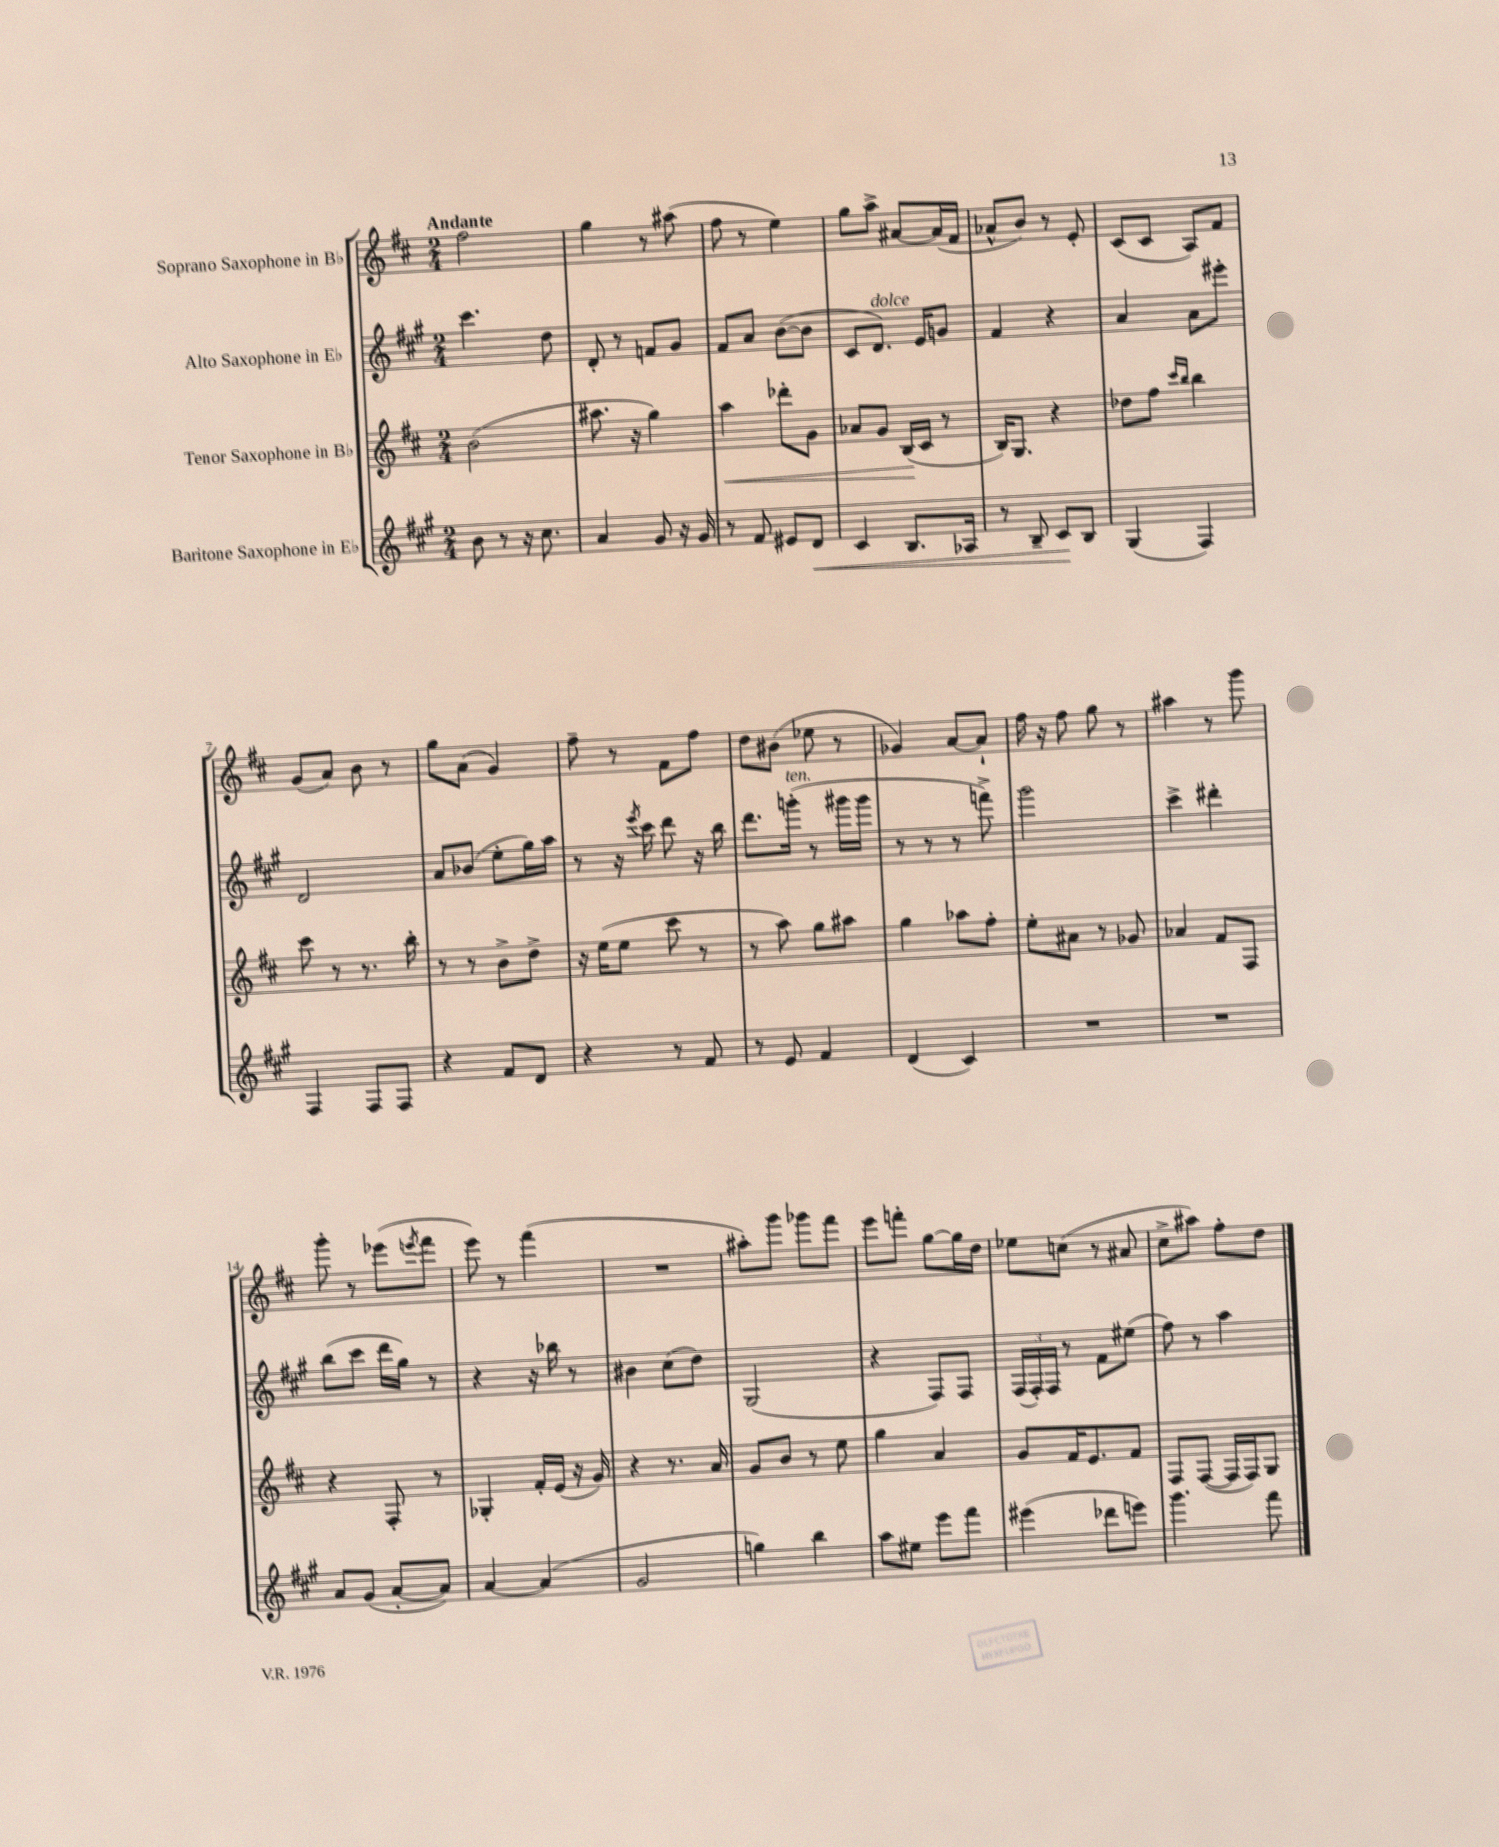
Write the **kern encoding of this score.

**kern	**kern	**kern	**kern
*staff4	*staff3	*staff2	*staff1
*clefG2	*clefG2	*clefG2	*clefG2
*k[f#c#g#]	*k[f#c#]	*k[f#c#g#]	*k[f#c#]
*M2/4	*M2/4	*M2/4	*M2/4
8b	(2b	4.ccc#	2ff#
8r	.	.	.
16r	.	.	.
8.cc#	.	.	.
.	.	8dd	.
=	=	=	=
4a	8.aa#	8d'	4gg
.	.	8r	.
.	16r	.	.
8g#	4gg)	8f	8r
16r	.	8g#	(8aa#
16g#	.	.	.
=	=	=	=
8r	4aa	8f#	8ff#
8f#	.	8a	8r
8e#	8ddd-'	([8b	4ee)
8d	8g	8b]	.
=	=	=	=
4c#	8a-	8c#	8gg
.	8g	8.d)	8aa^
8.B	(16B	.	[8a#
.	16c#	16e	.
.	8r	8g	(16a#]
16A-	.	.	16f#
=	=	=	=
8r	16B)	4f#	8a-^^
.	8.G	.	.
8B~	.	.	8b)
8c#	4r	4r	8r
8B	.	.	8e'
=	=	=	=
(4G#	8dd-	4a	(8c#
.	8ff#	.	8c#
.	16qqccc#	.	.
.	16qqbb	.	.
4F#)	4bb	8a	8A)
.	.	8eee#'	8f#
=	=	=	=
4F#	8ccc#	2d	(8g
.	8r	.	8a)
8F#	8.r	.	8b
8F#	.	.	8r
.	16bb'	.	.
=	=	=	=
4r	8r	8a	8gg
.	8r	(8b-	(8a
8f#	8b^	8ee'	4g)
8d	8dd^	16gg#)	.
.	.	16aa	.
=	=	=	=
4r	16r	8r	8ff#~
.	(16ee	.	.
.	8ee	16r	8r
.	.	8qeee	.
.	.	16ccc#	.
8r	8ccc#	8ddd	8f#
8f#	8r	16r	8ff#
.	.	16bb	.
=	=	=	=
8r	8r	8.ddd	8dd
8e	8aa)	.	(8b#
.	.	(16ggg'	.
4f#	8gg	8r	8ee-
.	8aa#	16ggg#	8r
.	.	16ggg#	.
=	=	=	=
(4d	4gg	8r	4g-)
.	.	8r	.
4c#)	8aa-	8r	[8a
.	8ff#'	8fff^)	8a`]
=	=	=	=
2r	8ee'	2ggg#	16ff#
.	.	.	16r
.	8a#	.	8ff#
.	8r	.	8gg
.	8g-	.	8r
=	=	=	=
2r	4a-	4ccc#^	4aa#
.	8f#	4ddd#'	8r
.	8F#	.	8ggg
=	=	=	=
8a	4r	(8bb	8ggg'
(8g#	.	8ccc#	8r
[8a'	8F#'	16ddd	(8eee-
.	.	16gg#)	.
.	.	.	8qeee
8a])	8r	8r	8fff#
=	=	=	=
[4a	4G-'	4r	8eee)
.	.	.	8r
(4a]	16f#'	16r	(4fff#
.	(16e	16bb-	.
.	16r	8r	.
.	16g)	.	.
=	=	=	=
2g#	4r	4b#	2r
.	8.r	(8cc#	.
.	.	8dd)	.
.	16a	.	.
=	=	=	=
4gg)	8g	(2G#	8aa#')
.	8b	.	8ggg
4bb	8r	.	8ggg-
.	8ee	.	8fff#
=	=	=	=
8aa	4gg	4r	8eee
8ee#	.	.	8fff'
8eee	4a	8F#)	[8gg
8fff#	.	8F#	16gg]
.	.	.	16dd
=	=	=	=
(4eee#	8g	(24F#	8ee-
.	.	24F#')	.
.	.	24F#	.
.	16f#	8r	(8cc
.	8.e	.	.
8ddd-	.	8f#	8r
8eee)	8f#	(8ee#	8a#
=	=	=	=
4.ggg#	8F#	8ff#)	8cc#^
.	([8F#	8r	8aa#)
.	16F#]	4aa	8ff#'
.	16F#)	.	.
8fff#	8G	.	8dd
==	==	==	==
*-	*-	*-	*-
